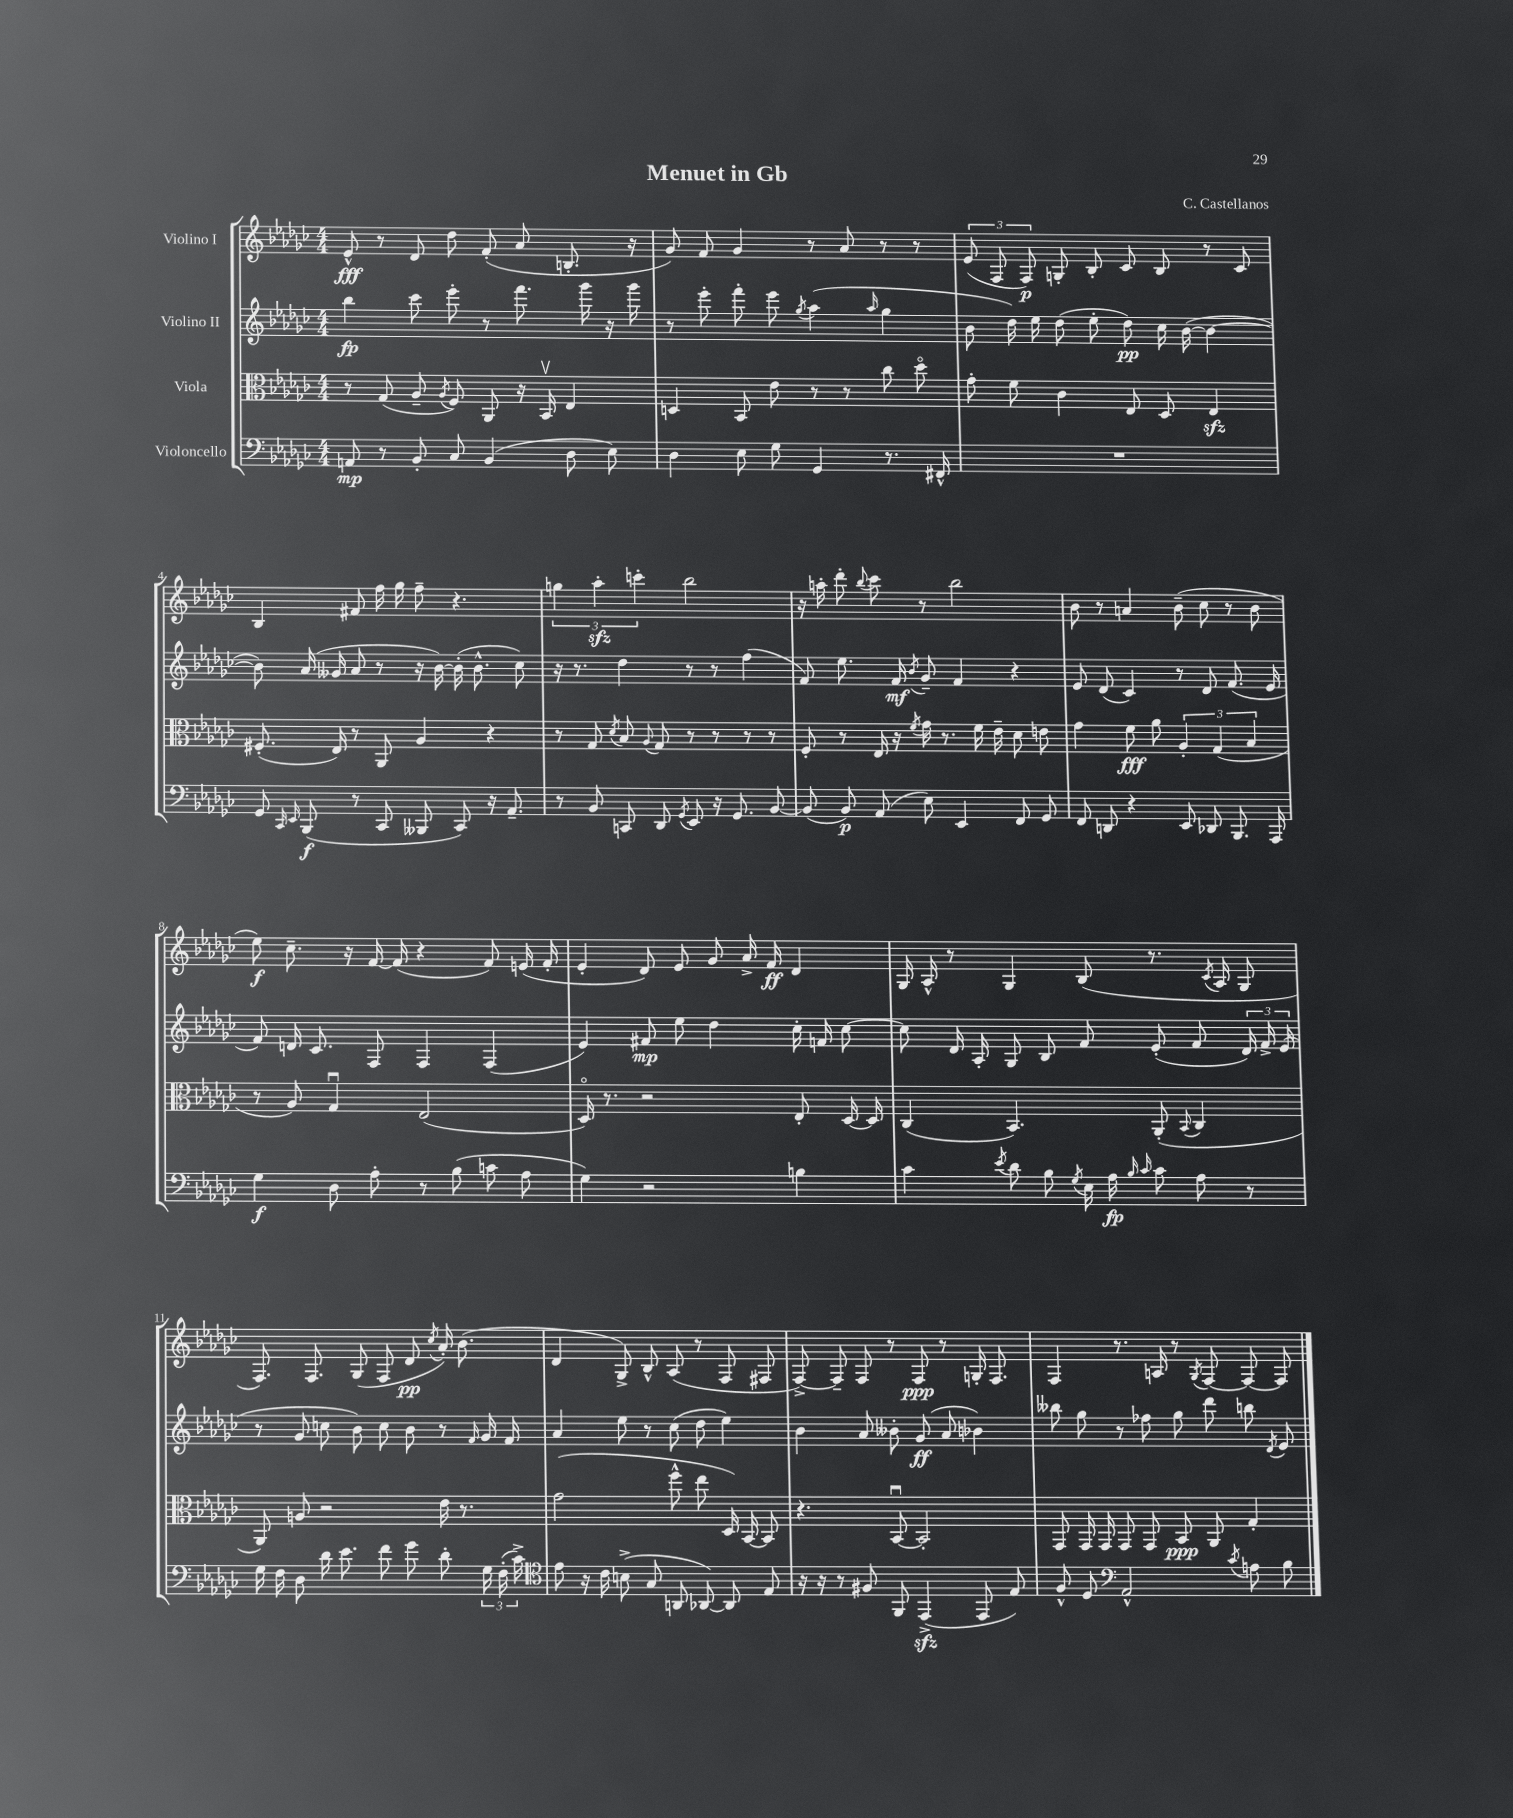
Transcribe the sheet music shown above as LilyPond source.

\header { title = "Menuet in Gb" composer = "C. Castellanos" }
<<
\new StaffGroup <<
\new Staff = "s0" \with { instrumentName = "Violino I" } {
    \clef treble \key ges \major \numericTimeSignature \time 4/4
    \autoBeamOff ees'8-^\fff r8 des'8 des''8 f'8-.( aes'8 b8.-. r16 |
    ges'8) f'8 ges'4 r8 aes'8 r8 r8 |
    \tuplet 3/2 { ees'8( f8 f8\p) } g8-. bes8-. ces'8 bes8 r8 ces'8 |
    bes4 fis'8 f''16 ges''16 f''8-- r4. |
    \tuplet 3/2 { g''4 aes''4-.\sfz c'''4-. } bes''2 |
    r16 a''16-. des'''8-. \appoggiatura { bes''8 } ces'''8 r8 bes''2 |
    bes'8 r8 a'4 bes'8--( ces''8 r8 bes'8 |
    ees''8\f) ces''8.-- r16 f'16~ f'16( r4 f'8) e'16( f'16-. |
    ees'4-. des'8) ees'8 ges'8 aes'16-> f'16\ff des'4 |
    ges16 aes16-^ r8 ges4 bes8( r8. \acciaccatura { ces'8 } aes16 ges8 |
    f8.) f8. ges8( f8 des'8\pp \acciaccatura { ces''8 } aes'16-.) bes'8.( |
    des'4 ges8->) bes8-^ aes8( r8 f8 fis8 |
    f8~->) f8-- f8 r8 f8\ppp r8 g16-. f8. |
    f4 r8. a16 r8 \acciaccatura { ges8 } f8~ f8~ f8 \bar "|." |
}
\new Staff = "s1" \with { instrumentName = "Violino II" } {
    \clef treble \key ges \major \numericTimeSignature \time 4/4
    \autoBeamOff bes''4\fp ces'''8 ees'''8-. r8 f'''8. ges'''16 r16 ges'''16 |
    r8 ees'''8-. f'''8-. ees'''8 \acciaccatura { ges''8 } aes''4( \grace { aes''16 } ges''4 |
    bes'8 des''16) ees''16 des''8( ees''8-. des''8\pp) ces''16 bes'16~( bes'4~ |
    bes'8) aes'16( geses'16 aes'8 r8 r16 bes'16~) bes'16-.( bes'8.-^ ces''8) |
    r16 r8. des''4 r8 r8 f''4( |
    f'8) ees''8. f'16\mf \acciaccatura { bes'8 } ges'8-- f'4 r4 |
    ees'8 des'8( ces'4) r8 des'8 f'8.( ees'16 |
    f'8) d'16 ces'8. f8 f4 f4( |
    ees'4) fis'8\mp ees''8 des''4 ces''16-. f'16 ces''8~ |
    ces''8 des'16 aes16-. ges8 bes8 f'8 ees'8-.( f'8 \tuplet 3/2 { des'16) f'16-> ees'16( } |
    r8 ges'8 c''8 bes'8) c''8 bes'8 r8 \grace { f'16 } ges'16 f'16 |
    aes'4 ees''8 r8 ces''8( des''8 ees''4) |
    bes'4 aes'8 beses'8-. ges'8\ff( aes'8 bes'4) |
    beses''8 ges''8 r8 fes''8 ges''8 des'''8 b''8 \acciaccatura { des'8 } ees'8 \bar "|." |
}
\new Staff = "s2" \with { instrumentName = "Viola" } {
    \clef alto \key ges \major \numericTimeSignature \time 4/4
    \autoBeamOff r8 ges8( aes8-- \acciaccatura { aes8 } f8) aes,8 r16 bes,16\upbow ees4 |
    d4 bes,8 ees'8 r8 r8 ces''8 des''8\flageolet |
    ges'8-. f'8 ces'4 ees8 des8 ees4\sfz |
    fis8.-.( ees16) r8 aes,8 aes4 r4 |
    r8 ges8 \acciaccatura { des'8 } bes8 \appoggiatura { aes8 } ges8 r8 r8 r8 r8 |
    f8-. r8 ees16 r16 \acciaccatura { f'8 } ges'16 r8. f'16 ees'16-- des'8 e'8 |
    ges'4 f'8\fff aes'8 \tuplet 3/2 { aes4-. ges4( bes4 } |
    r8 aes8) ges4\downbow ees2( |
    des16\flageolet) r8. r2 ees8-. des16~ des16 |
    ces4( bes,4.) aes,8-.( \appoggiatura { bes,8 } ces4 |
    aes,8) a8 r2 ees'16 r8. |
    ges'2( f''8-^ ees''8 des16) bes,16~ bes,8 |
    r4. bes,8~\downbow bes,2-. |
    ges,8 ges,16 ges,16 ges,8 ges,8 bes,8\ppp aes,8 ges4-. \bar "|." |
}
\new Staff = "s3" \with { instrumentName = "Violoncello" } {
    \clef bass \key ges \major \numericTimeSignature \time 4/4
    \autoBeamOff a,8\mp r8 bes,8-. ces8 bes,4( des8 ees8) |
    des4 ees8 ges8 ges,4 r8. fis,16-^ |
    R1 |
    ges,8 \grace { ces,16 ees,16 } bes,,8\f( r8 ces,8 beses,,8 ces,8) r16 aes,8.-- |
    r8 bes,8 c,8 des,8 \acciaccatura { ges,8 } ees,8 r16 ges,8. bes,8~ |
    bes,8( bes,8\p) aes,8( ees8) ees,4 f,8 ges,8 |
    f,8 d,8 r4 ees,8 des,8 bes,,8. aes,,16 |
    ges4\f des8 aes8-. r8 bes8( c'8 aes8 |
    ges4) r2 b4 |
    ces'4 \acciaccatura { ees'8 } des'8 bes8 \acciaccatura { ges8 } ees16 aes16\fp \grace { bes16 ces'16 } ces'8 aes8 r8 |
    ges16 f16 des8 des'16 ees'8. f'8 ges'8 des'8-. \tuplet 3/2 { ges16 f16-.( ces'16->) } |
    \clef tenor ees'8 r16 ces'16 b8->( ges8 a,8 aes,8~) aes,8 ees8 |
    r16 r16 r8 fis8 f,8 ees,4->\sfz( ees,8 ees8) |
    f8-^ des8 \clef bass aes,2-^ \acciaccatura { ces'8 } a8 bes8 \bar "|." |
}
>>
>>
